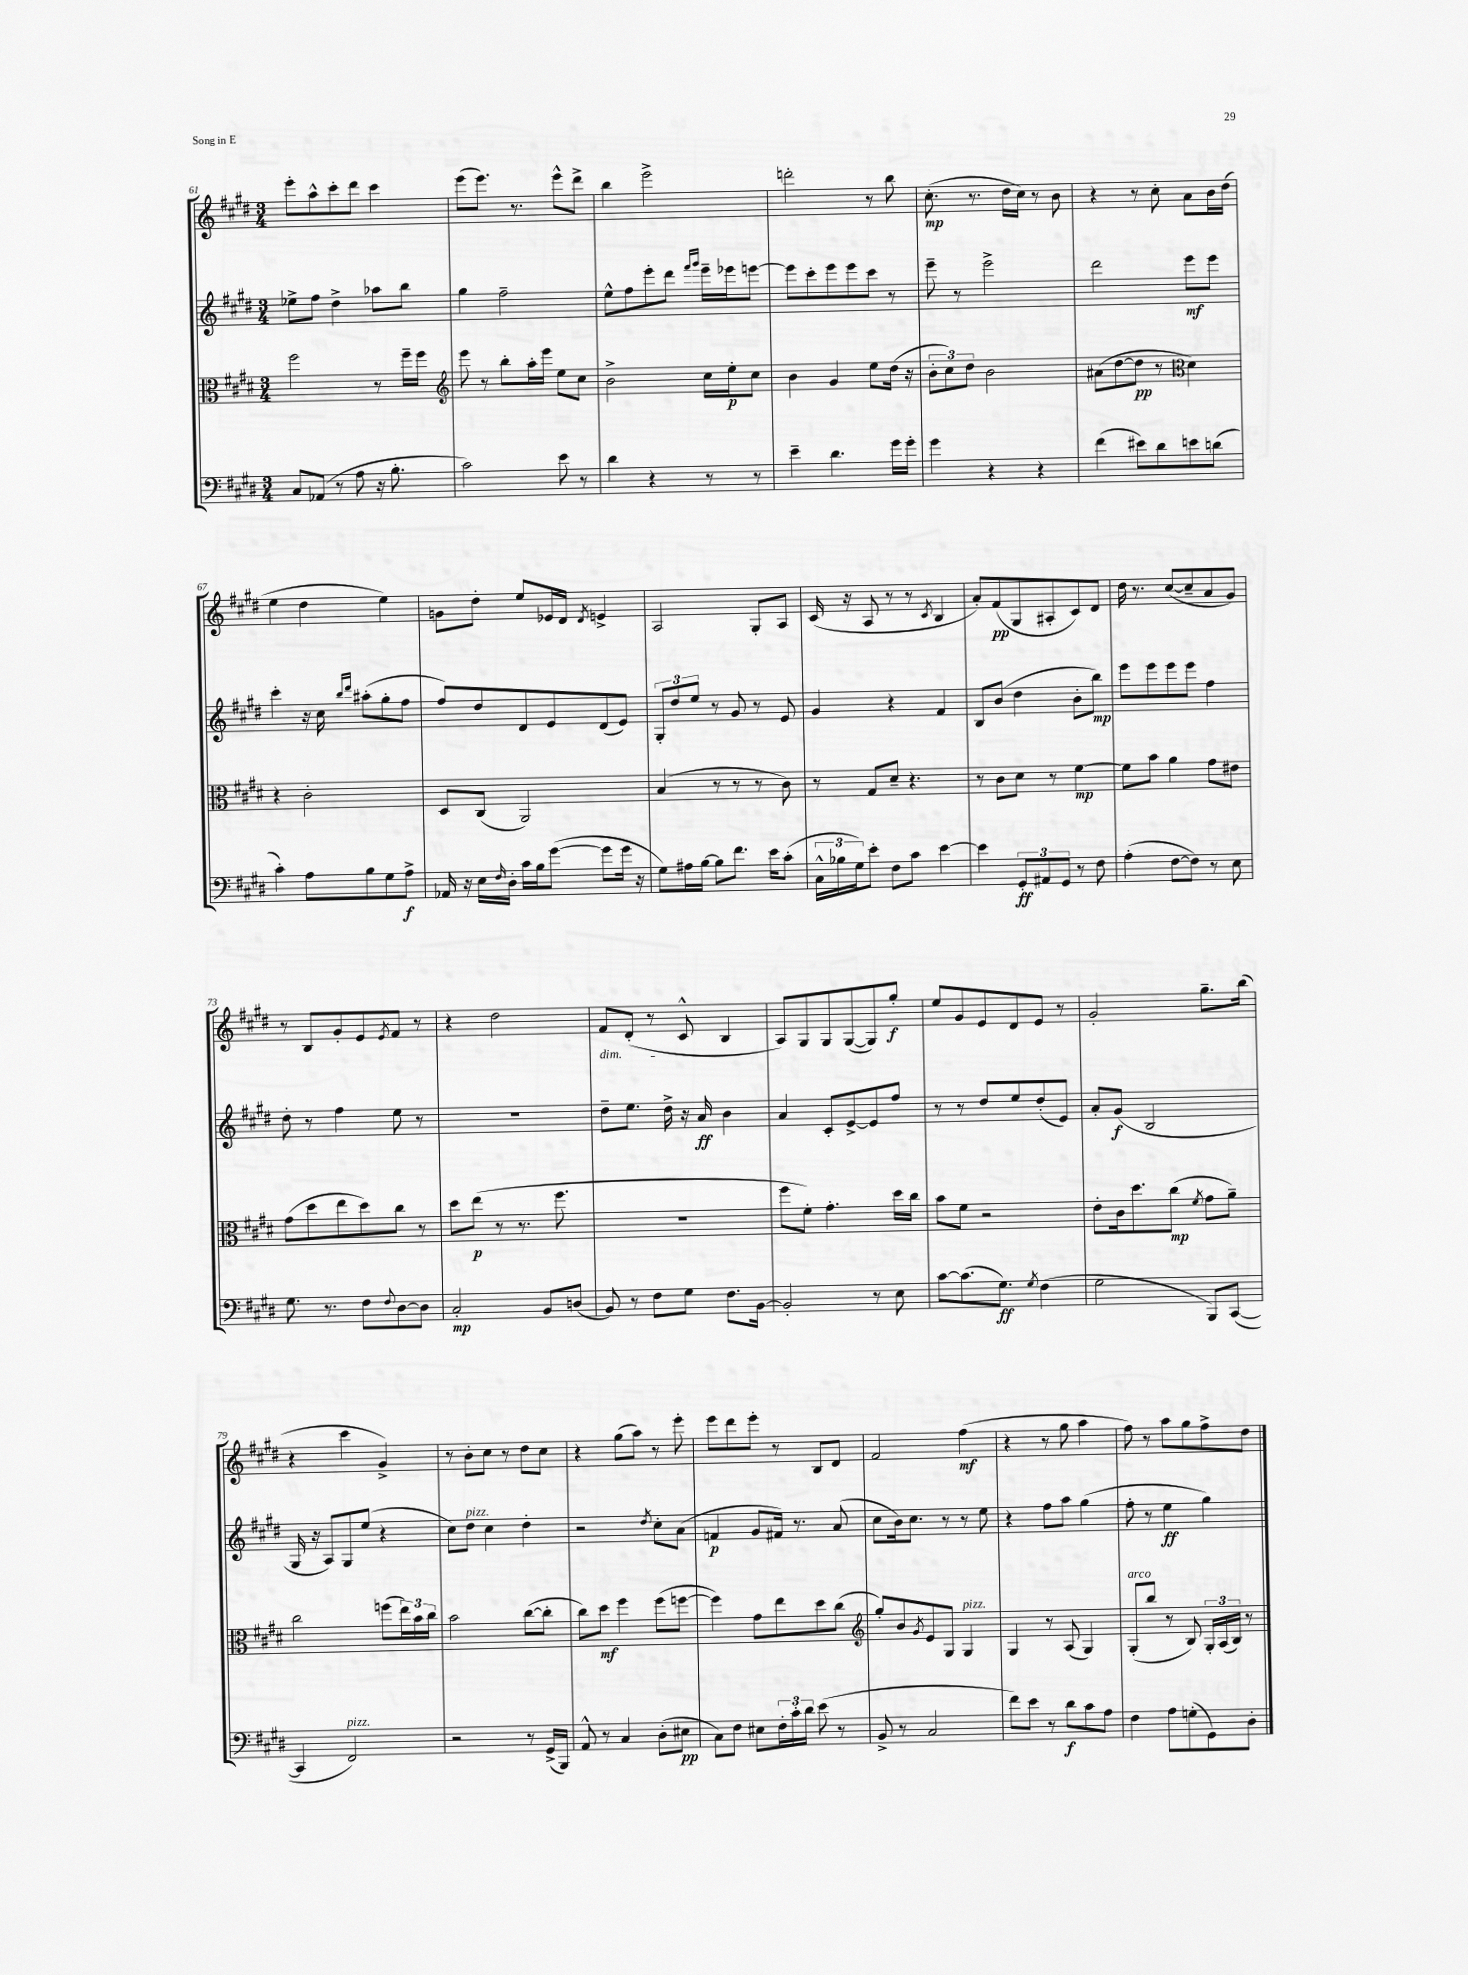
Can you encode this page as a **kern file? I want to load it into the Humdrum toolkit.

**kern	**kern	**kern	**kern
*staff4	*staff3	*staff2	*staff1
*clefF4	*clefC3	*clefG2	*clefG2
*k[f#c#g#d#]	*k[f#c#g#d#]	*k[f#c#g#d#]	*k[f#c#g#d#]
*M3/4	*M3/4	*M3/4	*M3/4
8C#/L	2ff#\	8ee-^\L	8eee'\L
(8AA-/J	.	8ff#\J	8aa^^\
8r	.	4dd#^\	8ccc#'\
8A\	.	.	8ddd#\J
16r	8r	8aa-\L	4ccc#\
8.B'\	.	.	.
.	16ff#~\LL	8bb\J	.
.	16ff#\JJ	.	.
=	=	=	=
*	*clefG2	*	*
2c#\)	8eee\	4gg#\	(8eee\L
.	8r	.	8.eee\J)
.	8bb'\L	2ff#~\	.
.	.	.	8.r
.	16aa'\L	.	.
.	16eee\JJ	.	.
8e\	8ee\L	.	8eee^^\L
8r	8cc#\J	.	8ddd#^\J
=	=	=	=
4d#\	2b^\	8ee^^\L	4bb\
.	.	8ff#\	.
4r	.	8eee'\	2eee^\
.	.	8ddd#\J	.
.	.	16qqfff#/LL	.
.	.	16qqggg#/JJ	.
8r	16cc#\LL	16eee~\LL	.
.	16ee'\J	16eee-\J	.
8r	8cc#\J	[8eee\J	.
=	=	=	=
4e~\	4b\	8eee\]L	2ddd'\
.	.	8ccc#'\	.
4.d#\	4g#/	8eee\	.
.	.	8eee\	.
.	8ee\L	8ccc#\J	8r
16g#\LL	(16dd#\Jk	8r	8bb\
16g#'\JJ	16r	.	.
=	=	=	=
4g#\	12b'\L	8eee~\	(8.cc#'\
.	12cc#\)	.	.
.	.	8r	.
.	12dd#\J	.	.
.	.	.	8.r
4r	2b\	2eee^\	.
.	.	.	16dd#\LL
.	.	.	16cc#\JJ)
4r	.	.	8r
.	.	.	8b\
=	=	=	=
(4f#\	(8a#\L	2ddd#\	4r
.	[8dd#\	.	.
8e#\L)	8dd#\]J	.	8r
8d#\	8r	.	8cc#'\
*	*clefC3	*	*
8e\	4d#\)	8eee\L	8a\L
(8d\J	.	8eee\J	16b\L
.	.	.	(16dd#\JJ
=	=	=	=
4c#'\)	4r	4ccc#'\	4ee\
8A\L	2c#'\	16r	4dd#\
.	.	16cc#\	.
.	.	16qqbb/LL	.
.	.	16qqddd#/JJ	.
8B\	.	(8aa#'\L	.
8G#\	.	8gg#'\	4ee\)
8A^\J	.	8ff#\J	.
=	=	=	=
16AA-/	8D#/L	8ff#/L)	8g\L
16r	.	.	.
16E\LL	(8C#/J	8dd#/	8dd#'\J
16qqF#/	.	.	.
16D#'\JJ	.	.	.
16c#\LL	2AA/)	8d#/	8ee/L
16B\J	.	.	.
([8g#\J	.	8e/	16e-/L
.	.	.	16d#/JJ
.	.	.	8qd#/
8g#\]L	.	(8d#/	4e^/
16g#\Jk	.	8e/J)	.
16r	.	.	.
=	=	=	=
8G#\L)	(4B/	12G#'/L	2A/
.	.	12dd#/	.
16A#\L	.	.	.
.	.	12ee/J	.
[16B\JJ	.	.	.
8B\]L	8r	8r	.
8.f#\J	8r	8g#/	.
.	8r	8r	8G#'/L
16e\LK	.	.	.
(8c#'\J	8c#\)	8e/	8A/J
=	=	=	=
24C#^^\LL	8r	4g#/	(16c#/
24B-\	.	.	.
.	.	.	16r
24G#\J)	.	.	.
8e'\J	8G#/L	.	8A/
8F#\L	8d#~/J	4r	8r
8c#\J	4.r	.	8r
.	.	.	8qc#/
[4e\	.	4f#/	4B/
=	=	=	=
4e\]	8r	8B/L	8a'/L)
.	8c#\L	(8b/J	(8f#/
12GG#'/L	8d#\J	4dd#\	8G#/
12AA#/	.	.	.
.	8r	.	8A#'/
12GG#/J	.	.	.
8r	[4f#\	8b'\L	8c#/)
8F#\	.	8bb\J)	8d#/J
=	=	=	=
(4A'\	8f#\]L	8eee\L	16dd#\
.	.	.	8.r
.	8b\J	8eee\	.
[8F#\L	4a\	8eee\	([8cc#/L
8F#\]J)	.	8eee\J	8cc#~/]
8r	8g#\L	4ff#\	8a/
8E\	8e#\J	.	8g#/J)
=	=	=	=
8.G#\	(8g#\L	8dd#'\	8r
.	8dd#\	8r	8B/L
8.r	.	.	.
.	8ee\	4ff#\	8g#'/
8F#\L	8dd#\)	.	8e/
8qqF#/	.	.	8qe/
[8D#\	8cc#\J	8ee\	8f#/J
8D#\]J	8r	8r	8r
=	=	=	=
2C#'/	8dd#\L	2.r	4r
.	(8ee\J	.	.
.	8r	.	2dd#\
.	8.r	.	.
8BB/L	.	.	.
.	8.ff#\	.	.
(8D/J	.	.	.
=	=	=	=
8BB/)	2.r	8dd#~\L	8f#/L
8r	.	8.ee\J	(8d#'/J
8F#\L	.	.	8r
.	.	16dd#^\	.
8G#\J	.	16r	8c#^^/
.	.	16a/	.
8.F#\L	.	4b\	4B/
[16BB\Jk	.	.	.
=	=	=	=
2BB'/]	8ff#\L	4a/	8A/L)
.	8f#'\J)	.	8G#/
.	4.g#'\	8c#'/L	8G#/
.	.	[8e^/	([8G#/
8r	.	8e/]	8G#/])
8E\	16dd#\LL	8ff#/J	8gg#'/J
.	16cc#\JJ	.	.
=	=	=	=
[8c#\L	8b\L	8r	8ee/L
(8.c#\]	8f#\J	8r	8g#/
.	2r	8dd#/L	8e/
8.G#\J)	.	.	.
.	.	8ee/	8d#/
8qG#/	.	.	.
(4F#\	.	(8dd#'/	8e/J
.	.	8e/J)	8r
=	=	=	=
2G#\	8e'\L	8a'/L	2g#'/
.	16c#\k	(8g#/J	.
.	8.dd#\	.	.
.	.	2B/	.
.	(8cc#\J	.	.
.	8qf#/	.	.
8BBB/L)	8g#\L	.	8.gg#~\L
([8CC#/J	8a~\J)	.	.
.	.	.	(16bb\Jk
=	=	=	=
4CC#/]	2cc#\	16G#/	4r
.	.	16r	.
.	.	8A/L)	.
2FF#/)	.	8G#/	4ccc#\
.	.	(8ee/J	.
.	(8ff\L	4r	4g#^/)
.	24ee\L)	.	.
.	24b\	.	.
.	24cc#\JJ	.	.
=	=	=	=
2r	2b\	8cc#\L)	8r
.	.	8dd#\J	8b'\L
.	.	4cc#\	8cc#\J
.	.	.	8r
8r	([8cc#\L	4dd#'\	8dd#\L
(16GG#^/LL	8cc#'\]J	.	8cc#\J
16BBB/JJ)	.	.	.
=	=	=	=
8AA^^/	8cc#\L)	2r	4r
8r	8dd#\J	.	.
4C#/	4ff#\	.	(8gg#\L
.	.	.	8aa\J)
.	.	8qdd#/	.
(8D#'\L	(8ff#\L	8cc#'\L	8r
8E#\J	[8ff\J	(8a\J	8eee'\
=	=	=	=
8C#\L)	4ff\])	4f/	8eee\L
8F#\J	.	.	8ddd#\
8E#\L	8g#\L	8g#/L	8eee'\J
24F#'\L	8ee\	16f#/Jk)	8r
24c#'\	.	.	.
.	.	8.r	.
24d#\JJ	.	.	.
(8e\	8dd#\	.	8B/L
8r	(8cc#\J	(8a/	8d#/J
=	=	=	=
*	*clefG2	*	*
8BB^/	8gg#'/L)	8cc#\L	2f#/
8r	8b/	16b\k)	.
.	.	8.cc#\J	.
.	8qg#/	.	.
2C#/	8e/	.	.
.	8G#/J	8r	.
.	4G#/	8r	(4ff#\
.	.	8ee\	.
=	=	=	=
8f#\L)	4G#/	4r	4r
8e\J	.	.	.
8r	8r	8ff#\L	8r
8d#\L	(8A/	8aa\J	8gg#\
8c#\	4G#/)	(4gg#\	4aa\
8A\J	.	.	.
=	=	=	=
4F#\	(8G#'/L	8ff#'\	8ff#\)
.	8bb/J	8r	8r
8A\L	8r	4ee\	8aa\L
(8G'\	8B/)	.	8gg#\
8GG#\)	24G#'/LL	4gg#\)	8ff#^\
.	(24A/	.	.
.	24B/JJ)	.	.
8D#'\J	8r	.	8dd#\J
==	==	==	==
*-	*-	*-	*-
